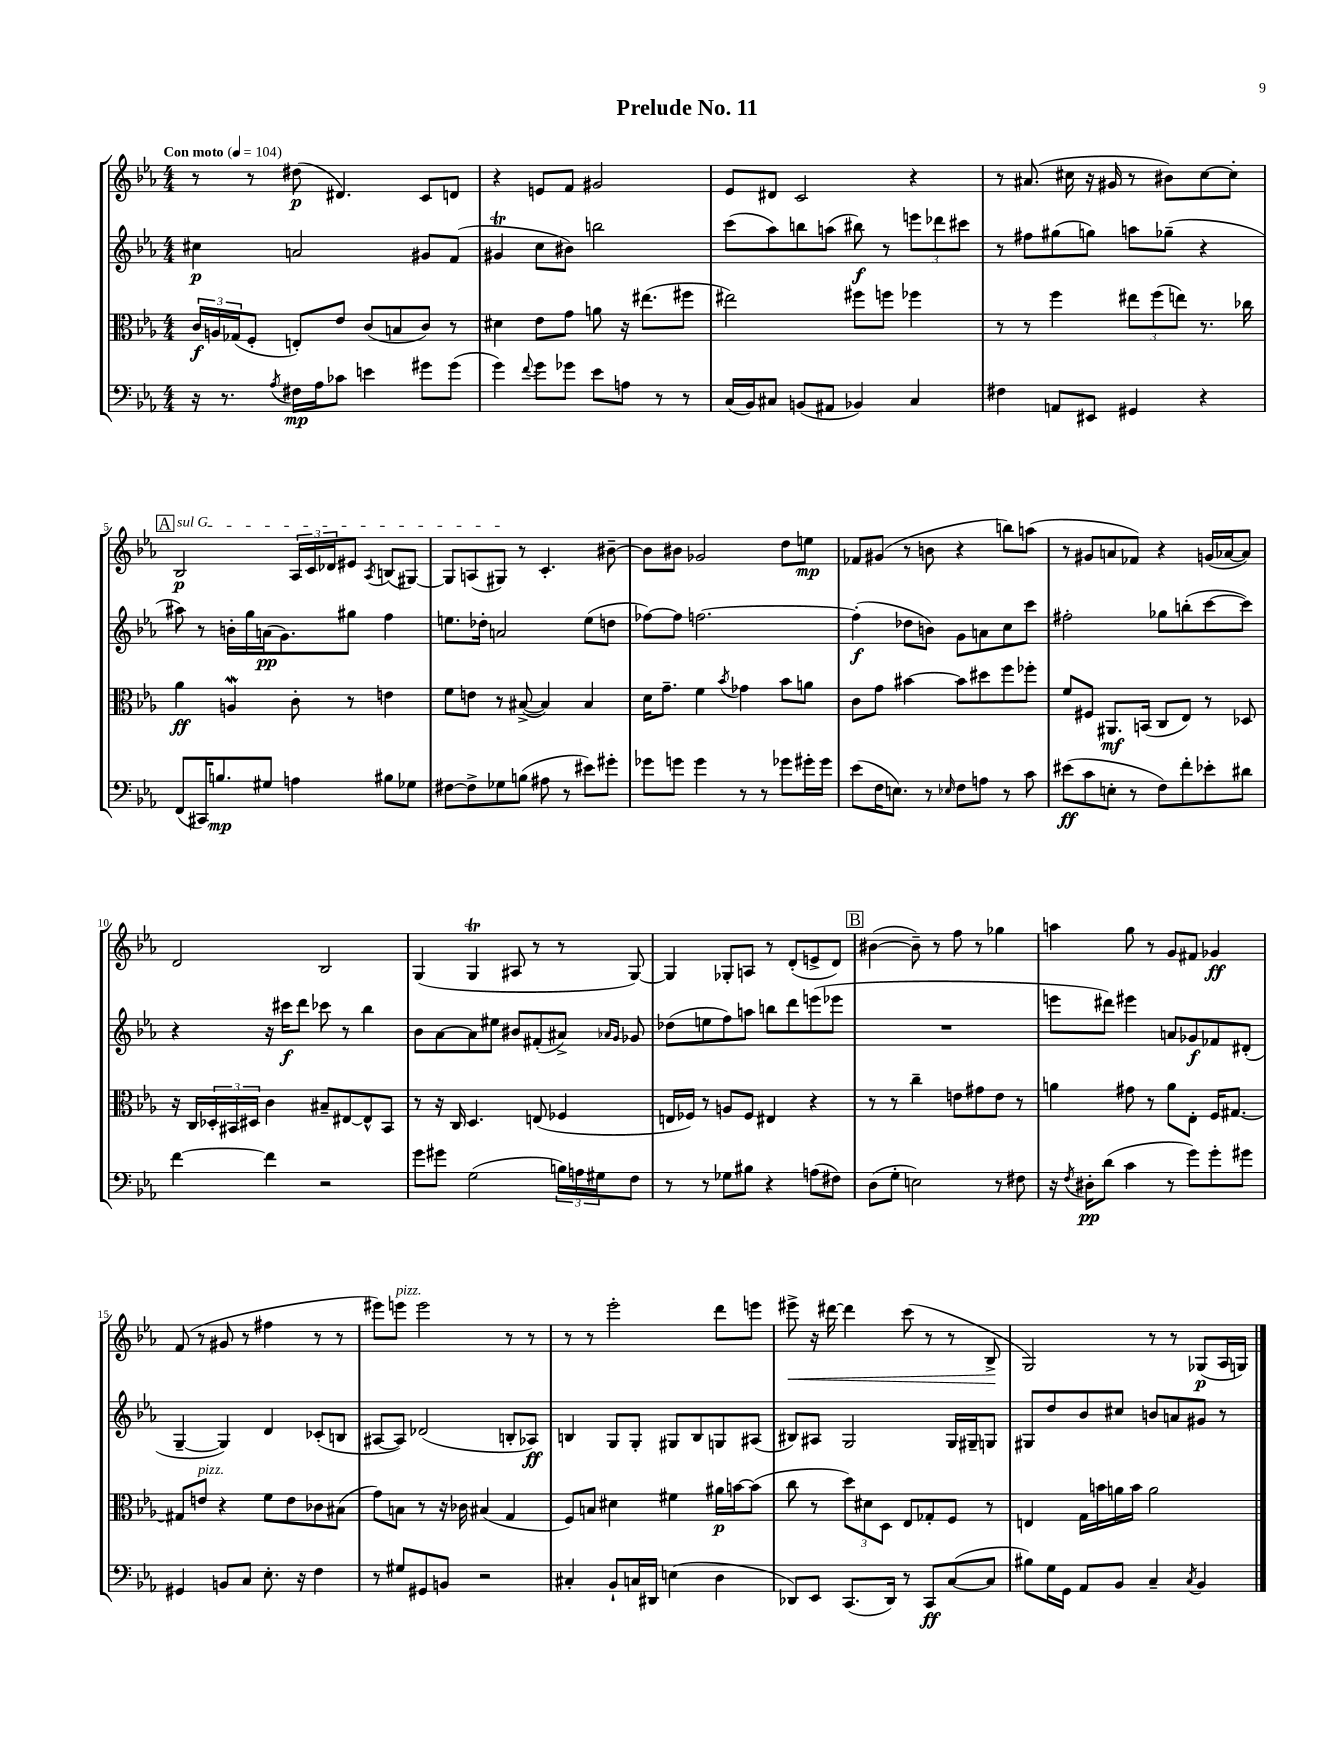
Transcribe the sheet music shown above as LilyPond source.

\header { title = "Prelude No. 11" }
<<
\new StaffGroup <<
\new Staff = "s0" {
    \clef treble \key ees \major \numericTimeSignature \time 4/4 \tempo "Con moto" 4 = 104
    r8 r8 dis''8\p( dis'4.) c'8 d'8 |
    r4 e'8 f'8 gis'2 |
    ees'8 dis'8 c'2 r4 |
    r8 ais'8.( cis''16 r16 gis'16 r8 bis'8) cis''8~ cis''8-. |
    \mark \markup { \box "A" } \once \override TextSpanner.bound-details.left.text = \markup { \italic "sul G" } bes2\p\startTextSpan \tuplet 3/2 { aes16 c'16 des'16 } eis'8 \acciaccatura { aes8 } b8( gis8~) |
    gis8 a8( gis8\stopTextSpan) r8 c'4.-. bis'8~-- |
    bis'8 bis'8 ges'2 d''8 e''8\mp |
    fes'8 gis'8( r8 b'8 r4 b''8) a''8( |
    r8 gis'8 a'8 fes'8) r4 g'16( aes'16~ aes'8) |
    d'2 bes2 |
    g4( g4\trill ais8 r8 r8 g8~) |
    g4 ges8-. a8 r8 d'8-.( e'8-> d'8) |
    \mark \markup { \box "B" } bis'4~( bis'8--) r8 f''8 r8 ges''4 |
    a''4 g''8 r8 g'8 fis'8 ges'4\ff |
    f'8( r8 gis'8 r8 fis''4 r8 r8 |
    eis'''8) e'''8^\markup { \italic "pizz." } e'''2 r8 r8 |
    r8 r8 ees'''2-. d'''8 e'''8 |
    eis'''8->\< r16 dis'''16~ dis'''4 c'''8( r8 r8 bes8->\! |
    g2) r8 r8 ges8\p( aes16 g16) \bar "|." |
}
\new Staff = "s1" {
    \clef treble \key ees \major \numericTimeSignature \time 4/4
    cis''4\p a'2 gis'8 f'8( |
    gis'4\trill c''8 bis'8) b''2 |
    c'''8( aes''8) b''8 a''8( bis''8\f) r8 \tuplet 3/2 { e'''8 des'''8 cis'''8 } |
    r8 fis''8 gis''8( g''8) a''8 ges''8--( r4 |
    \mark \markup { \box "A" } ais''8) r8 b'16-. g''16 a'16\pp( g'8.) gis''8 f''4 |
    e''8. des''16-. a'2 e''8( d''8 |
    fes''8~) fes''8 f''2.~ |
    f''4-.\f( des''8 b'8) g'8 a'8 c''8 c'''8 |
    fis''2-. ges''8 b''8-.( c'''8~ c'''8) |
    r4 r16 cis'''16\f d'''8 ces'''8 r8 bes''4 |
    bes'8 aes'8~ aes'8 eis''8 bis'8 fis'8-.( ais'8->) \grace { aes'16 g'16 } ges'8 |
    des''8( e''8 f''8) a''8 b''8 d'''8 e'''8( ees'''8 |
    \mark \markup { \box "B" } R1 |
    e'''8 dis'''8) eis'''4 a'8 ges'8\f fes'8 dis'8-.( |
    g4~-- g4) d'4 ces'8-.( b8 |
    ais8~ ais8) des'2( b8-. aes8\ff) |
    b4 g8 g8-. gis8 b8 g8 ais8( |
    bis8) ais8 g2 g16 gis16-- g8 |
    gis8 d''8 bes'8 cis''8 b'8 a'8 gis'8 r8 \bar "|." |
}
\new Staff = "s2" {
    \clef alto \key ees \major \numericTimeSignature \time 4/4
    \tuplet 3/2 { c'16\f a16 ges16( } f8-. e8-.) ees'8 c'8( b8 c'8) r8 |
    dis'4 ees'8 g'8 a'8 r16 eis''8.( fis''8 |
    eis''2) fis''8 f''8 fes''4 |
    r8 r8 f''4 \tuplet 3/2 { eis''8 f''8( e''8) } r8. ces''16 |
    \mark \markup { \box "A" } aes'4\ff a4\mordent c'8-. r8 e'4 |
    f'8 e'8 r8 bis8~->( bis4) bis4 |
    d'16 g'8.-- f'4 \acciaccatura { bes'8 } ges'4 bes'8 a'8 |
    c'8 g'8 bis'4~ bis'8 dis''8 f''8 fes''8-. |
    f'8 fis8 ais,8.\mf b,16( c8 ees8) r8 des8 |
    r16 c16 \tuplet 3/2 { des16-. bis,16 dis16 } c'4 bis8-- eis8~ eis8-^ bis,8 |
    r8 r16 c16 d4. e8( fes4 |
    e16 fes16) r8 a8 fes8 eis4 r4 |
    \mark \markup { \box "B" } r8 r8 c''4-- e'8 gis'8 e'8 r8 |
    a'4 gis'8 r8 a'8 ees8-. f16 gis8.~ |
    gis8 e'8^\markup { \italic "pizz." } r4 f'8 e'8 ces'8 bis8( |
    g'8) b8 r8 r16 ces'16 bis4( g4 |
    f8) b8 dis'4 fis'4 ais'16\p b'16~ b'8( |
    c''8 r8 \tuplet 3/2 { d''8) dis'8 d8 } ees8 ges8-. f8 r8 |
    e4 g16 b'16 a'16 b'16 a'2 \bar "|." |
}
\new Staff = "s3" {
    \clef bass \key ees \major \numericTimeSignature \time 4/4
    r16 r8. \acciaccatura { aes8 } fis16\mp aes16 ces'8 e'4 gis'8 gis'8( |
    g'4) \appoggiatura { f'8 } g'8 ges'8 ees'8 a8 r8 r8 |
    c16( bes,16) cis8 b,8( ais,8 bes,4) cis4 |
    fis4 a,8 eis,8 gis,4 r4 |
    \mark \markup { \box "A" } f,8( cis,16) b8.\mp gis8 a4 bis8 ges8 |
    fis8~ fis8-> ges8 b8( ais8 r8 eis'8) gis'8-. |
    ges'8 g'8 g'4 r8 r8 ges'8 gis'16-. gis'16 |
    ees'8( f16 e8.) r8 \grace { ees16 } f8 a8 r8 c'8 |
    eis'8\ff( c'8 e8-. r8 f8) f'8-. ees'8-. dis'8 |
    f'4~ f'4 r2 |
    g'8 gis'8 g2( \tuplet 3/2 { b16) a16 gis16 } f8 |
    r8 r8 ges8 bis8 r4 a8( fis8) |
    \mark \markup { \box "B" } d8( g8-. e2) r8 fis8 |
    r16 \acciaccatura { f8 } dis16-.\pp d'8( c'4 r8 g'8) g'8-. gis'8 |
    gis,4 b,8 c8 ees8.-. r16 f4 |
    r8 gis8 gis,8 b,8 r2 |
    cis4-. bes,8-! c16 dis,16 e4( d4 |
    des,8) ees,8 c,8.( des,16) r8 c,8\ff c8~( c8 |
    bis8) g16 g,16 aes,8 bes,8 c4-- \acciaccatura { c8 } bes,4 \bar "|." |
}
>>
>>
